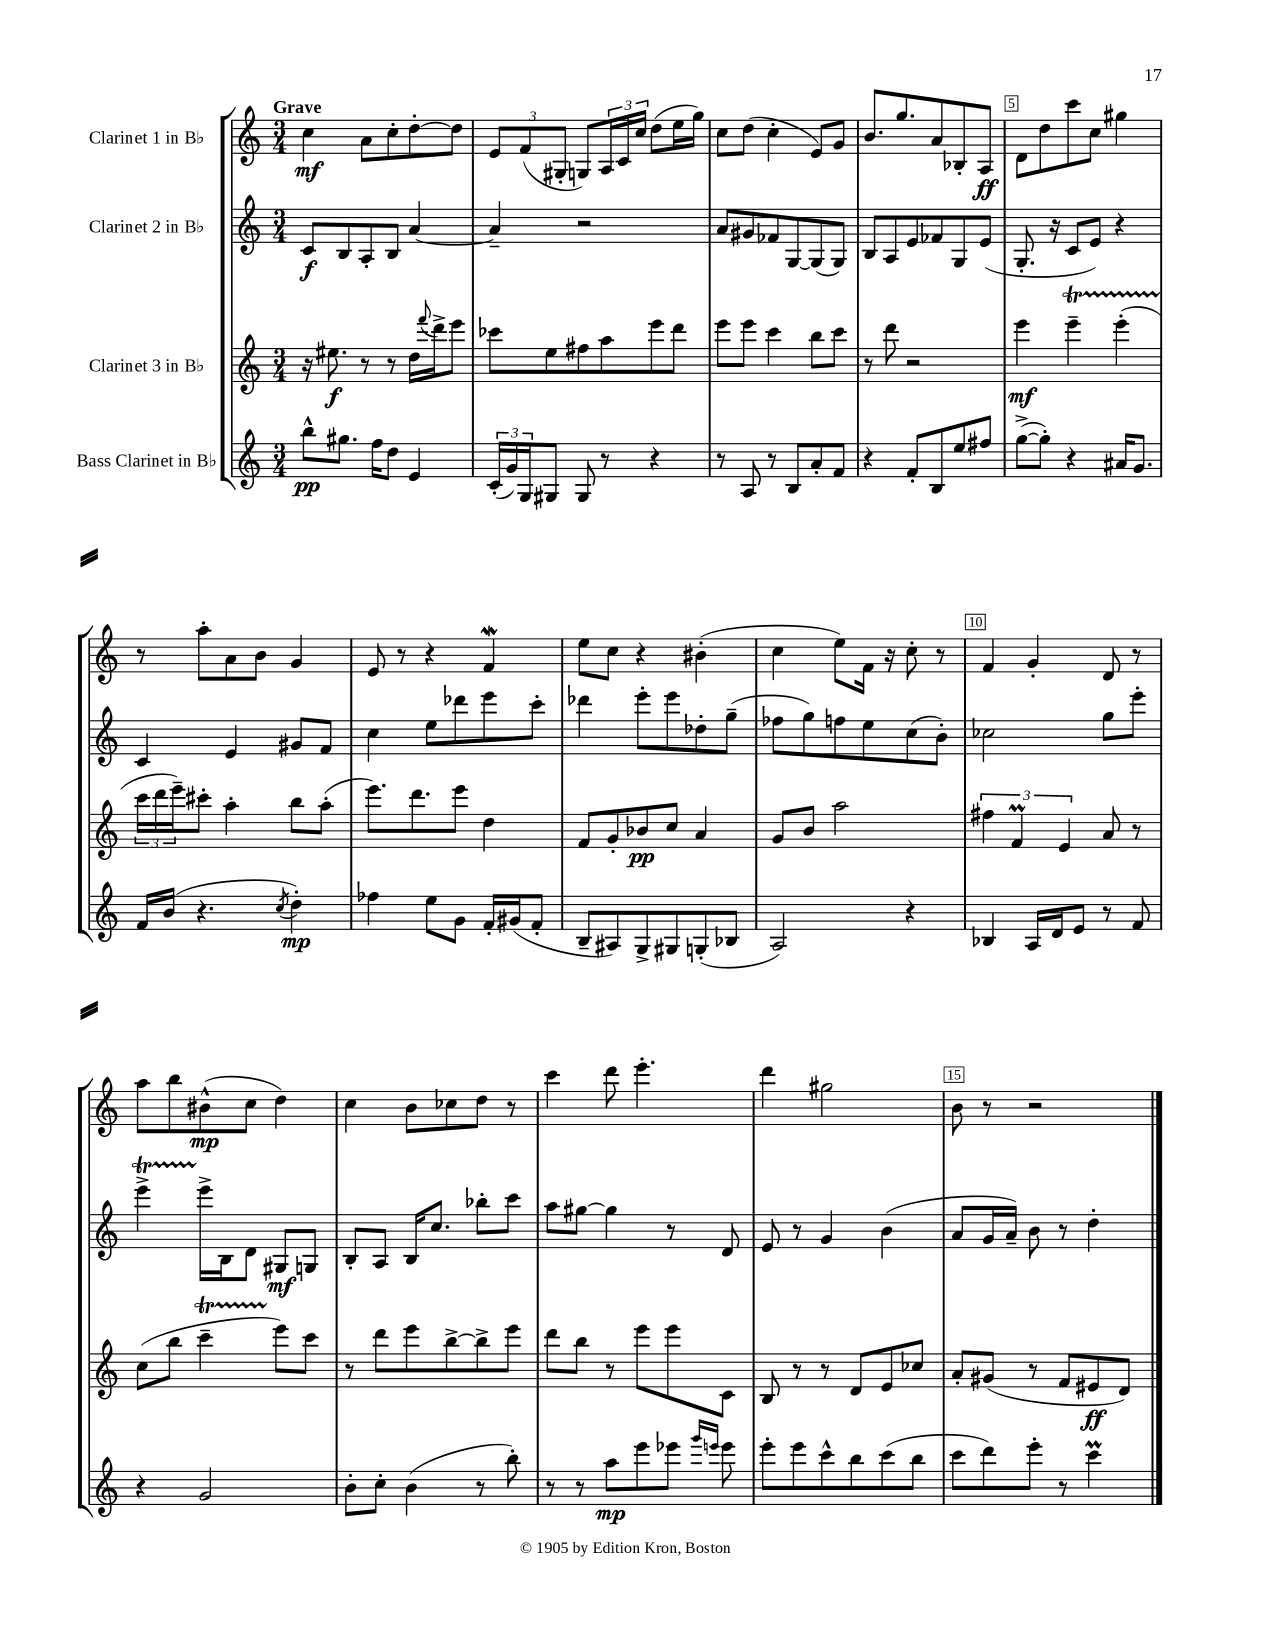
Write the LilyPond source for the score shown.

<<
\new StaffGroup <<
\new Staff = "s0" \with { instrumentName = "Clarinet 1 in Bb" } {
    \clef treble \key c \major \numericTimeSignature \time 3/4 \tempo "Grave"
    c''4\mf a'8 c''8-. d''8~-. d''8 |
    \tuplet 3/2 { e'8 f'8( gis8-. } g8) \tuplet 3/2 { a16 c'16 c''16 } d''8( e''16 g''16) |
    c''8 d''8( c''4-. e'8) g'8 |
    b'8. g''8. a'8 bes8-. a8\ff |
    d'8 d''8 c'''8 c''8 gis''4 |
    r8 a''8-. a'8 b'8 g'4 |
    e'8 r8 r4 f'4\mordent |
    e''8 c''8 r4 bis'4-.( |
    c''4 e''8) f'16 r16 c''8-. r8 |
    f'4 g'4-. d'8 r8 |
    a''8 b''8 bis'8-^\mp( c''8 d''4) |
    c''4 b'8 ces''8 d''8 r8 |
    c'''4 d'''8 e'''4.-. |
    d'''4 gis''2 |
    b'8 r8 r2 \bar "|." |
}
\new Staff = "s1" \with { instrumentName = "Clarinet 2 in Bb" } {
    \clef treble \key c \major \numericTimeSignature \time 3/4
    c'8\f b8 a8-. b8 a'4~ |
    a'4-- r2 |
    a'8 gis'8 fes'8 g8~ g8( g8) |
    b8 a8 e'8 fes'8 g8 e'8( |
    g8.-. r16 c'8 e'8) r4 |
    c'4 e'4 gis'8 f'8 |
    c''4 e''8 des'''8 e'''8 c'''8-. |
    des'''4 e'''8-. e'''8 des''8-. g''8--( |
    fes''8 g''8) f''8 e''8 c''8( b'8-.) |
    ces''2 g''8 e'''8-. |
    e'''4->\startTrillSpan e'''16->\stopTrillSpan b16 d'8 gis8\mf g8 |
    b8-. a8 b16 c''8. bes''8-. c'''8 |
    a''8 gis''8~ gis''4 r8 d'8 |
    e'8 r8 g'4 b'4( |
    a'8 g'16 a'16--) b'8 r8 d''4-. \bar "|." |
}
\new Staff = "s2" \with { instrumentName = "Clarinet 3 in Bb" } {
    \clef treble \key c \major \numericTimeSignature \time 3/4
    r16 eis''8.\f r8 r8 d''16 \appoggiatura { f'''8 } d'''16-> e'''8 |
    ces'''8 e''8 fis''8 a''8 e'''8 d'''8 |
    e'''8 e'''8 c'''4 b''8 c'''8 |
    r8 d'''8 r2 |
    e'''4\mf e'''4--\startTrillSpan e'''4-.( |
    \tuplet 3/2 { c'''16\stopTrillSpan d'''16 e'''16--) } cis'''8-. a''4-. b''8 a''8-.( |
    e'''8.) d'''8. e'''8 d''4 |
    f'8 g'8-. bes'8\pp c''8 a'4 |
    g'8 b'8 a''2 |
    \tuplet 3/2 { fis''4 f'4\prall e'4 } a'8 r8 |
    c''8( b''8 c'''4--\startTrillSpan e'''8\stopTrillSpan) c'''8 |
    r8 d'''8 e'''8 b''8~-> b''8-> e'''8 |
    d'''8 b''8 r8 e'''8 e'''8 c'8 |
    b8 r8 r8 d'8 e'8 ces''8 |
    a'8-. gis'8( r8 f'8 eis'8\ff d'8) \bar "|." |
}
\new Staff = "s3" \with { instrumentName = "Bass Clarinet in Bb" } {
    \clef treble \key c \major \numericTimeSignature \time 3/4
    b''8-^\pp gis''8. f''16 d''8 e'4 |
    \tuplet 3/2 { c'16-.( g'16) g16 } gis8 gis8 r8 r4 |
    r8 a8 r8 b8 a'8-. f'8 |
    r4 f'8-. b8 e''8 fis''8 |
    g''8~->( g''8-.) r4 ais'16 g'8. |
    f'16 b'16( r4. \acciaccatura { c''8 } d''4-.\mp) |
    fes''4 e''8 g'8 f'16-. gis'16( f'8-. |
    b8-- ais8) g8-> gis8 g8-.( bes8 |
    a2) r4 |
    bes4 a16 d'16 e'8 r8 f'8 |
    r4 g'2 |
    b'8-. c''8-. b'4( r8 b''8-.) |
    r8 r8 a''8\mp e'''8 ees'''8 \grace { g'''16 e'''16 } e'''8 |
    e'''8-. e'''8 c'''8-^ b''8 c'''8( b''8 |
    c'''8 d'''8) e'''8-. r8 c'''4\prall \bar "|." |
}
>>
>>
\layout { \context { \Score \override BarNumber.break-visibility = ##(#f #t #t) barNumberVisibility = #(every-nth-bar-number-visible 5) \override BarNumber.stencil = #(make-stencil-boxer 0.1 0.3 ly:text-interface::print) } }
